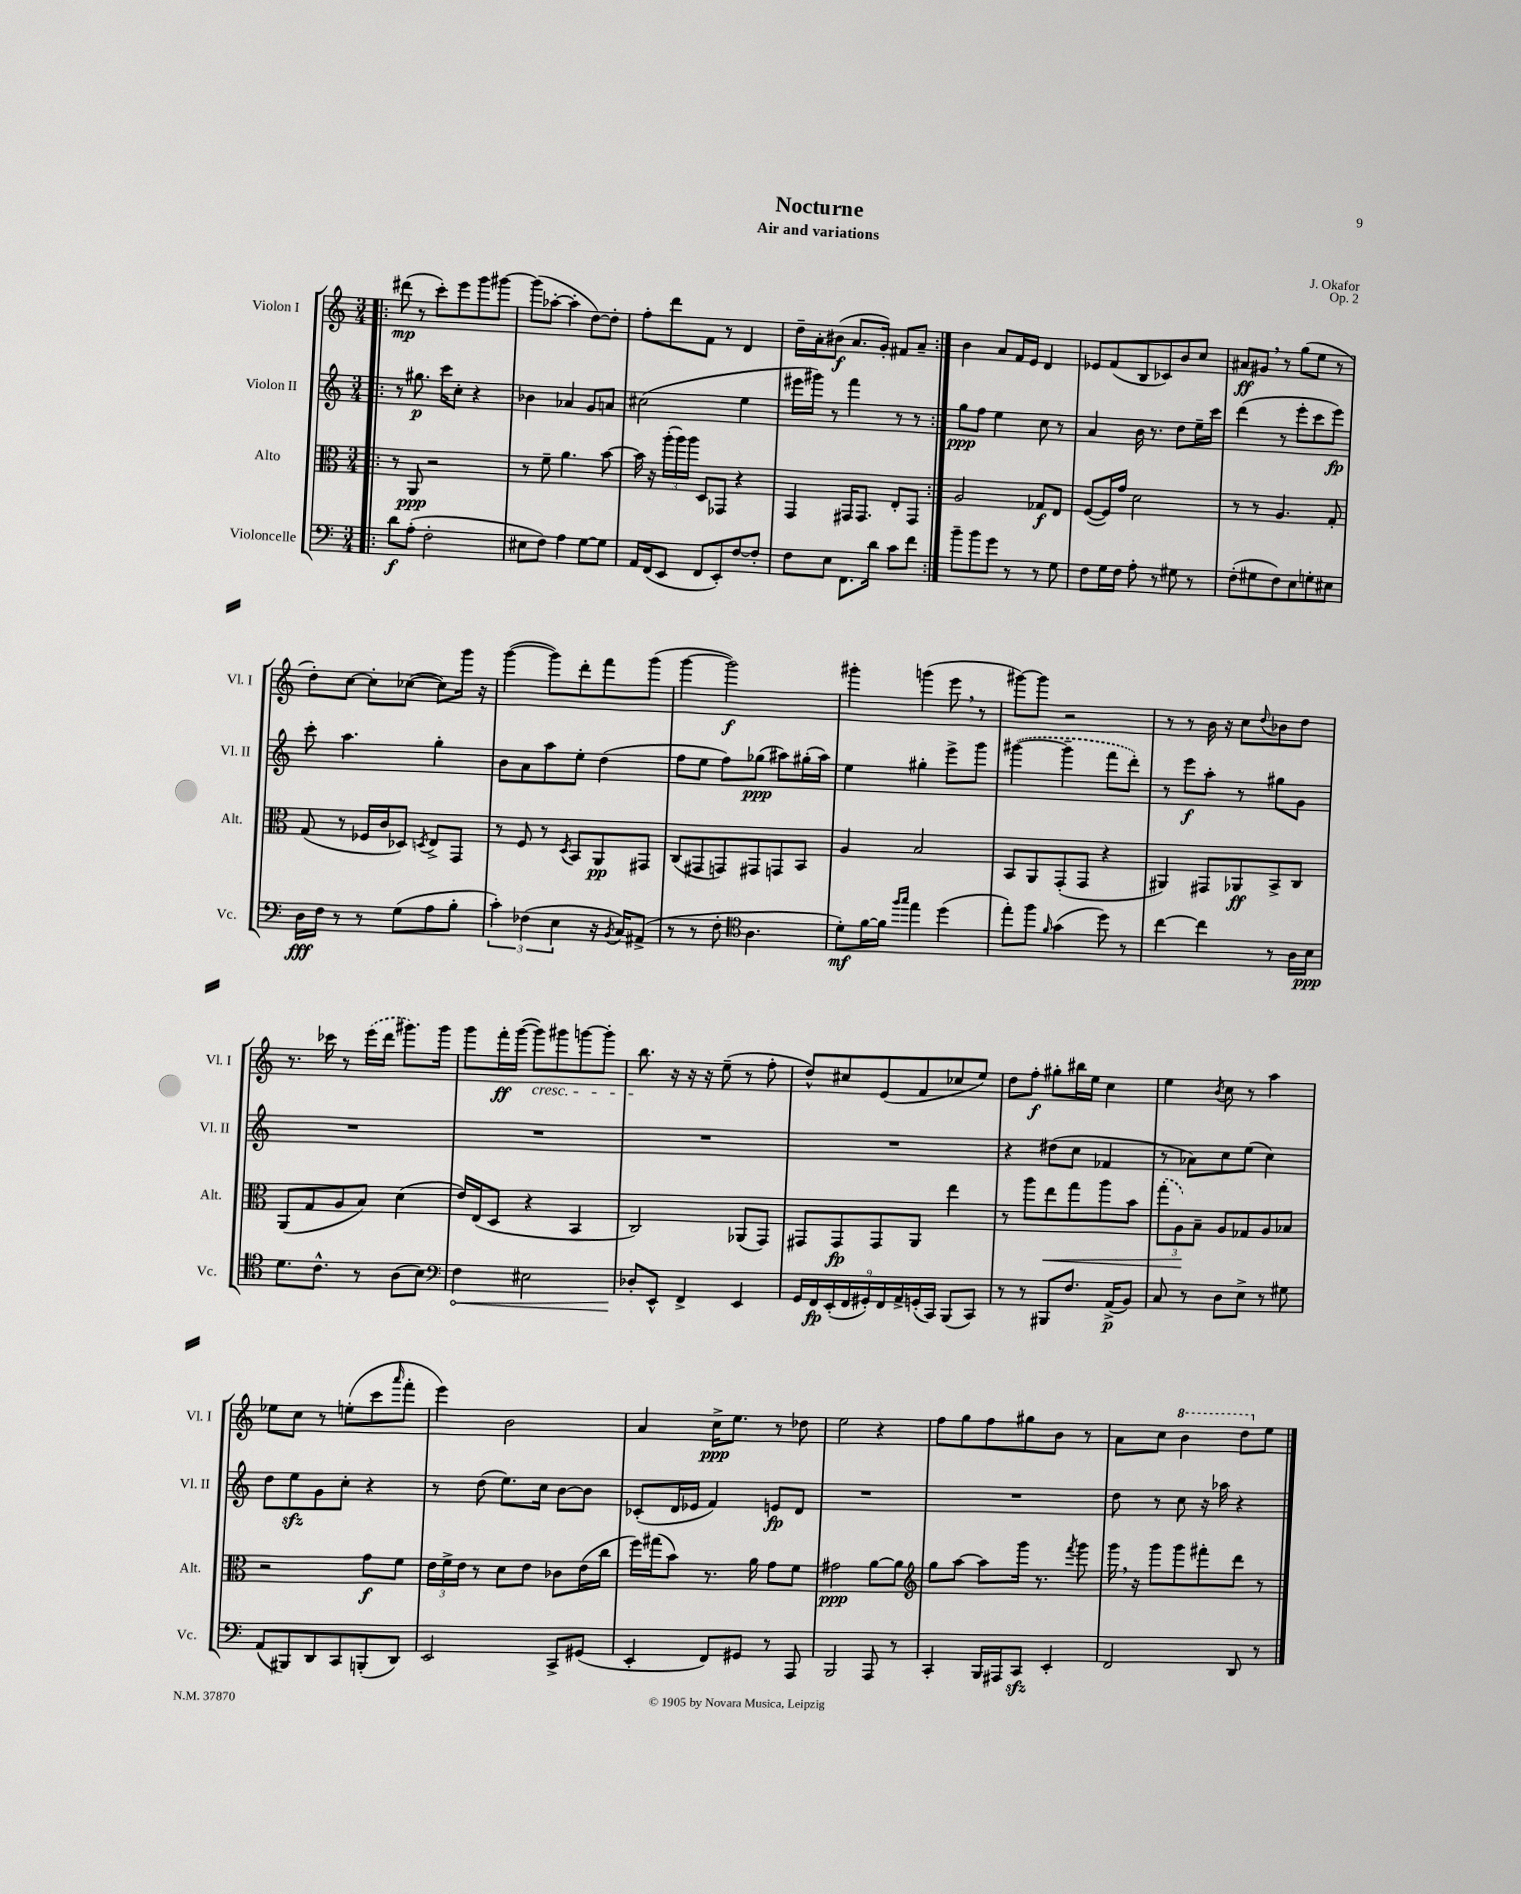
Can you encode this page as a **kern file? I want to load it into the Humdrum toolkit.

**kern	**dynam	**kern	**dynam	**kern	**dynam	**kern	**dynam
*part4	*part4	*part3	*part3	*part2	*part2	*part1	*part1
*staff4	*staff4	*staff3	*staff3	*staff2	*staff2	*staff1	*staff1
*I"Violoncelle	*	*I"Alto	*	*I"Violon II	*	*I"Violon I	*
*I'Vc.	*	*I'Alt.	*	*I'Vl. II	*	*I'Vl. I	*
*clefF4	*	*clefC3	*	*clefG2	*	*clefG2	*
*k[]	*	*k[]	*	*k[]	*	*k[]	*
*M3/4	*	*M3/4	*	*M3/4	*	*M3/4	*
=1!|:	=1!|:	=1!|:	=1!|:	=1!|:	=1!|:	=1!|:	=1!|:
8d\L	f	8r	.	8r	.	(8ddd#X\	mp
(8A'\J	.	8AA/	ppp	8.gg#X\	p	8r	.
2F'\	.	2r	.	.	.	8ccc'\L)	.
.	.	.	.	16ccc\KL	.	.	.
.	.	.	.	8cc'\J	.	8eee\	.
.	.	.	.	4r	.	8ggg\	.
.	.	.	.	.	.	[8ggg#X\J	.
=2	=2	=2	=2	=2	=2	=2	=2
8E#X\L	.	8r	.	4b-X\	.	(8ggg#\L]	.
8F\J)	.	8f~\	.	.	.	[8aa-X'\J	.
4A\	.	4.a\	.	4a-X/	.	4aa-'\]	.
[8G\L	.	.	.	8g/L	.	[8dd\L)	.
8G\J]	.	[8b\	.	8an/J	.	8dd'\J]	.
=3	=3	=3	=3	=3	=3	=3	=3
16AA/LL	.	16b\]	.	(2cc#X\	.	8ff'\L	.
(16FF/J	.	16r	.	.	.	.	.
8EE/J	.	(24aa'\LL	.	.	.	8ddd\	.
.	.	24aa\)	.	.	.	.	.
.	.	24aa\JJ	.	.	.	.	.
8FF/L	.	8D/L	.	.	.	8f\J	.
8EE'/)	.	8GG-X/J	.	.	.	8r	.
[8F/	.	4r	.	4ee\	.	4d/	.
8F'/J]	.	.	.	.	.	.	.
=4	=4	=4	=4	=4	=4	=4	=4
8F\L	.	4GG/	.	16eee#X\LL	.	16dd~\LL	.
.	.	.	.	16ggg#X\JJ)	.	16a'\J	.
8E\J	.	.	.	8r	.	(8b#X\J	f
8.FF\L	.	16GG#X/KL	.	4fff\	.	8.a/L	.
.	.	8.GG#/J	.	.	.	.	.
16d\Jk	.	.	.	.	.	16g'/Jk)	.
8c\L	.	8E'/L	.	8r	.	8f#X/L	.
8f\J	.	8GG#/J	.	8r	.	8a~/J	.
=5:|!	=5:|!	=5:|!	=5:|!	=5:|!	=5:|!	=5:|!	=5:|!
8b~\L	.	2A/	.	8gg\L	ppp	4b\	.
8b\	.	.	.	8ff\J	.	.	.
8g\J	.	.	.	4ee\	.	8a/L	.
8r	.	.	.	.	.	16f/L	.
.	.	.	.	.	.	16e/JJ	.
8r	.	8G-X/L	f	8cc\	.	4d/	.
8G\	.	8E/J	.	8r	.	.	.
=6	=6	=6	=6	=6	=6	=6	=6
8F\L	.	([8F/L	.	4a/	.	8e-X/L	.
16G\L	.	16F/L])	.	.	.	(8f/	.
16F\JJ	.	16g/JJ	.	.	.	.	.
8A'\	.	2d\	.	16b\	.	8B/	.
.	.	.	.	8.r	.	.	.
8r	.	.	.	.	.	8c-X/)	.
8G#X\	.	.	.	8dd\L	.	8b/	.
8r	.	.	.	16ee~\L	.	8cc/J	.
.	.	.	.	16ccc\JJ	.	.	.
=7	=7	=7	=7	=7	=7	=7	=7
(8F'\L	.	8r	.	(4ddd\	.	8a#X/L	ff
8G#X\	.	8r	.	.	.	8g#X,/J	.
8F\)	.	4.A/	.	8r	.	8r	.
8E\	.	.	.	8eee'\L	.	(8gg\L	.
8Gn'\	.	.	.	8ccc\	.	8ee\J	.
8E#X\J	.	8G'/	.	8eee\J)	fp	8r	.
!!LO:LB:g=z
=8	=8	=8	=8	=8	=8	=8	=8
16D\LL	fff	(8G/	.	8ccc'\	.	8dd'\L)	.
16F\JJ	.	.	.	.	.	.	.
8r	.	8r	.	4.aa\	.	[8cc\J	.
8r	.	16F-X/LL	.	.	.	8cc'\L]	.
.	.	16c/J	.	.	.	.	.
(8G\L	.	8D-X/J)	.	.	.	([8cc-X\J	.
.	.	8qDn/	.	.	.	.	.
8A\	.	8E^/L	.	4gg'\	.	8cc-\L])	.
8B'\J	.	8GG/J	.	.	.	16ggg\Jk	.
.	.	.	.	.	.	16r	.
=9	=9	=9	=9	=9	=9	=9	=9
6c'\)	.	8r	.	8b\L	.	([4ggg\	.
.	.	8F/	.	8a\	.	.	.
(6F-X\	.	.	.	.	.	.	.
.	.	8r	.	8aa\	.	8ggg\L])	.
6E\	.	.	.	.	.	.	.
.	.	8qD/	.	.	.	.	.
.	.	8BB/L	.	8ee'\J	.	8ddd'\	.
16r	.	8AA/	pp	(4dd\	.	8fff\	.
8qBB/	.	.	.	.	.	.	.
16C/KL)	.	.	.	.	.	.	.
(8AA#X^/J	.	8GG#X/J	.	.	.	(8ggg\J	.
=10	=10	=10	=10	=10	=10	=10	=10
8r	.	(8C/L	.	8ff\L	.	[4ggg\	.
8r	.	8GG#X/	.	8ee\J	.	.	.
8F'\	.	8GGn/)	.	8ff\L)	.	2ggg\])	f
*clefC4	*	*	*	*	*	*	*
4.A\	.	8GG#X/	.	(8gg-X\J	ppp	.	.
.	.	8GGn/	.	8aa#X\L)	.	.	.
.	.	8BB/J	.	(16gg#X'\L	.	.	.
.	.	.	.	16aa#\JJ)	.	.	.
=11	=11	=11	=11	=11	=11	=11	=11
8d'\L)	mf	4A/	.	4ee\	.	4ggg#X'\	.
[16f\L	.	.	.	.	.	.	.
16f\JJ]	.	.	.	.	.	.	.
16qqff/LL	.	.	.	.	.	.	.
16qqgg/JJ	.	.	.	.	.	.	.
4ee\	.	2B/	.	4gg#X'\	.	(4gggn\	.
(4dd\	.	.	.	8eee^\L	.	8eee,\	.
.	.	.	.	8ggg\J	.	8r	.
=12	=12	=12	=12	=12	=12	=12	=12
8ee'\L)	.	8BB/L	.	([4ggg#X\	.	[8ggg#X\L)	.
8ff\J	.	8AA/	.	.	.	8ggg#\J]	.
16qqf/	.	.	.	.	.	.	.
(4g\	.	(8GG'/	.	4ggg#~\]	.	2r	.
.	.	8GG/J	.	.	.	.	.
8dd\)	.	4r	.	8fff\L	.	.	.
8r	.	.	.	8ddd'\J)	.	.	.
=13	=13	=13	=13	=13	=13	=13	=13
[4cc\	.	4AA#X/)	.	8r	.	8r	.
.	.	.	.	8eee\L	f	8r	.
4cc\]	.	8GG#X/L	.	8aa'\J	.	16b\	.
.	.	.	.	.	.	16r	.
.	.	8AA-X/	ff	8r	.	8cc\L	.
.	.	.	.	.	.	8qqdd/	.
8r	.	8BB^/	.	8gg#X\L	.	8b-X\	.
16A\LL	.	8C/J	.	8g\J	.	8dd\J	.
16B\JJ	ppp	.	.	.	.	.	.
!!LO:LB:g=z
=14	=14	=14	=14	=14	=14	=14	=14
8.d\L	.	(8AA/L	.	2.r	.	8.r	.
.	.	8G/	.	.	.	.	.
8.c^^\J	.	.	.	.	.	16ccc-X\	.
.	.	8A/	.	.	.	8r	.
8r	.	8B/J)	.	.	.	(16eee\LL	.
.	.	.	.	.	.	16ddd\JJ	.
(8A\L	.	(4d\	.	.	.	8.ggg#X\L)	.
8B\J)	.	.	.	.	.	.	.
.	.	.	.	.	.	16ggg#\Jk	.
=15	=15	=15	=15	=15	=15	=15	=15
*clefF4	*	*	*	*	*	*	*
!	!LO:HP:b	!	!	!	!	!	!
4F\	<	16e/LL)	.	2.r	.	8ggg\L	.
.	.	(16E/J	.	.	.	.	.
.	.	8D/J	.	.	.	16fff'\L	ff
.	.	.	.	.	.	([16ggg\JJ	.
!	!	!	!	!	!	!LO:TX:b:i:t=cresc.	!
2E#X\	.	4r	.	.	.	8ggg\L])	.
.	.	.	.	.	.	8ggg#X\	.
.	.	4BB/	.	.	.	[8gggn\	.
.	.	.	.	.	.	8ggg'\J]	.
=16	=16	=16	=16	=16	=16	=16	=16
8D-X'/L	.	2C/)	.	2.r	.	8.bb\	.
8EE^^/J	[	.	.	.	.	.	.
.	.	.	.	.	.	16r	.
4FF^/	.	.	.	.	.	16r	.
.	.	.	.	.	.	16r	.
.	.	.	.	.	.	(8ee~\	.
4EE/	.	(8AA-X/L	.	.	.	8r	.
.	.	8GG/J)	.	.	.	8ff'\	.
=17	=17	=17	=17	=17	=17	=17	=17
18GG/LL	.	8GG#X/L	.	2.r	.	8dd^^/L)	.
18FF/	fp	.	.	.	.	.	.
(18EE'/	.	.	.	.	.	.	.
.	.	8GG#/	fp	.	.	8cc#X/	.
18FF/	.	.	.	.	.	.	.
18GG#X'/)	.	.	.	.	.	.	.
.	.	8GG#/	.	.	.	(8e/	.
18FF/	.	.	.	.	.	.	.
18AA^/	.	.	.	.	.	.	.
.	.	8AA/J	.	.	.	8f/	.
(18GGn'/	.	.	.	.	.	.	.
18CC/JJ)	.	.	.	.	.	.	.
(8BBB/L	.	4ee\	.	.	.	8cc-X/	.
8CC/J)	.	.	.	.	.	8ee/J)	.
=18	=18	=18	=18	=18	=18	=18	=18
8r	.	8r	.	4r	.	8dd\L	.
8r	.	8aa\L	.	.	.	8ff'\J	f
!	!	!	!LO:HP:b	!	!	!	!
8BBB#X/L	.	8ee\	<	(8dd#X\L	.	8gg#X'\L	.
8.F/J	.	8gg\	.	8cc\J	.	16bb#X\L	.
.	.	.	.	.	.	16ee\JJ	.
.	.	8aa\	.	4f-X/	.	4cc\	.
(16AA^/KL	p	.	.	.	.	.	.
8BB/J)	.	8b\J	.	.	.	.	.
=19	=19	=19	=19	=19	=19	=19	=19
8C/	.	(12gg'\L	.	8r	.	4ee\	.
.	.	12A\)	.	.	.	.	.
8r	.	.	.	8a-X\L)	.	.	.
.	.	12B~\J	[	.	.	.	.
.	.	.	.	.	.	8qb/	.
8D\L	.	8A/L	.	8cc\	.	8cc\	.
8E^\J	.	8G-X/	.	(8ee\J	.	8r	.
8r	.	8A/	.	4cc\)	.	4aa\	.
8G#X\	.	8B-X/J	.	.	.	.	.
!!LO:LB:g=z
=20	=20	=20	=20	=20	=20	=20	=20
(8AA/L	.	2r	.	8dd\L	.	8ee-X\L	.
8BBB#X/)	.	.	.	8eezz\	.	8cc\J	.
8DD/	.	.	.	8g\	.	8r	.
8CC/	.	.	.	8cc'\J	.	(8een'\L	.
(8BBBn'/	.	8g\L	f	4r	.	8ccc\	.
.	.	.	.	.	.	16qqaaa/	.
8DD/J)	.	8f\J	.	.	.	8fff'\J	.
=21	=21	=21	=21	=21	=21	=21	=21
2EE/	.	24e\LL	.	8r	.	4eee\)	.
.	.	24f^\	.	.	.	.	.
.	.	24e\JJ	.	.	.	.	.
.	.	8r	.	(8dd\	.	.	.
.	.	8d\L	.	8.ee\L)	.	2b\	.
.	.	8e\J	.	.	.	.	.
.	.	.	.	16cc\Jk	.	.	.
8CC^/L	.	8c-X\L	.	[8b\L	.	.	.
(8GG#X/J	.	(16e\L	.	8b\J]	.	.	.
.	.	16cc\JJ	.	.	.	.	.
=22	=22	=22	=22	=22	=22	=22	=22
4EE'/	.	16ff\LL)	.	(8c-X'/L	.	4a/	.
.	.	(16gg#X\J	.	.	.	.	.
.	.	8b\J)	.	16d/L	.	.	.
.	.	.	.	16e-X/JJ	.	.	.
8FF/L)	.	8.r	.	4f/)	.	16cc^\KL	ppp
.	.	.	.	.	.	8.ee\J	.
8GG#X/J	.	.	.	.	.	.	.
.	.	16a\	.	.	.	.	.
8r	.	8g\L	.	8en/L	fp	8r	.
8AAA/	.	8f\J	.	8d/J	.	8dd-X\	.
=23	=23	=23	=23	=23	=23	=23	=23
2BBB/	.	2g#X\	ppp	2.r	.	2ee\	.
8AAA/	.	[8a\L	.	.	.	4r	.
8r	.	8a\J]	.	.	.	.	.
=24	=24	=24	=24	=24	=24	=24	=24
*	*	*clefG2	*	*	*	*	*
4CC'/	.	8gg\L	.	2.r	.	8ff\L	.
.	.	[8aa\J	.	.	.	8gg\	.
16BBB/LL	.	8aa\L]	.	.	.	8ff\	.
16AAA#X/J	.	.	.	.	.	.	.
8CCzz/J	.	16ggg\Jk	.	.	.	8gg#X\	.
.	.	8.r	.	.	.	.	.
4EE'/	.	.	.	.	.	8b\J	.
.	.	8qfff/	.	.	.	.	.
.	.	8ggg\	.	.	.	8r	.
=25	=25	=25	=25	=25	=25	=25	=25
2FF/	.	16ggg,\	.	8dd\	.	8a\L	.
.	.	16r	.	.	.	.	.
.	.	8ggg\L	.	8r	.	8cc\J	.
*	*	*	*	*	*	*8va	*
.	.	8ggg\	.	8cc\	.	4bb\	.
.	.	8fff#X'\	.	16r	.	.	.
.	.	.	.	16aa-X\	.	.	.
8DD/	.	8ddd\J	.	4r	.	8ddd\L	.
*	*	*	*	*	*	*X8va	*
8r	.	8r	.	.	.	8ee\J	.
==	==	==	==	==	==	==	==
*-	*-	*-	*-	*-	*-	*-	*-
